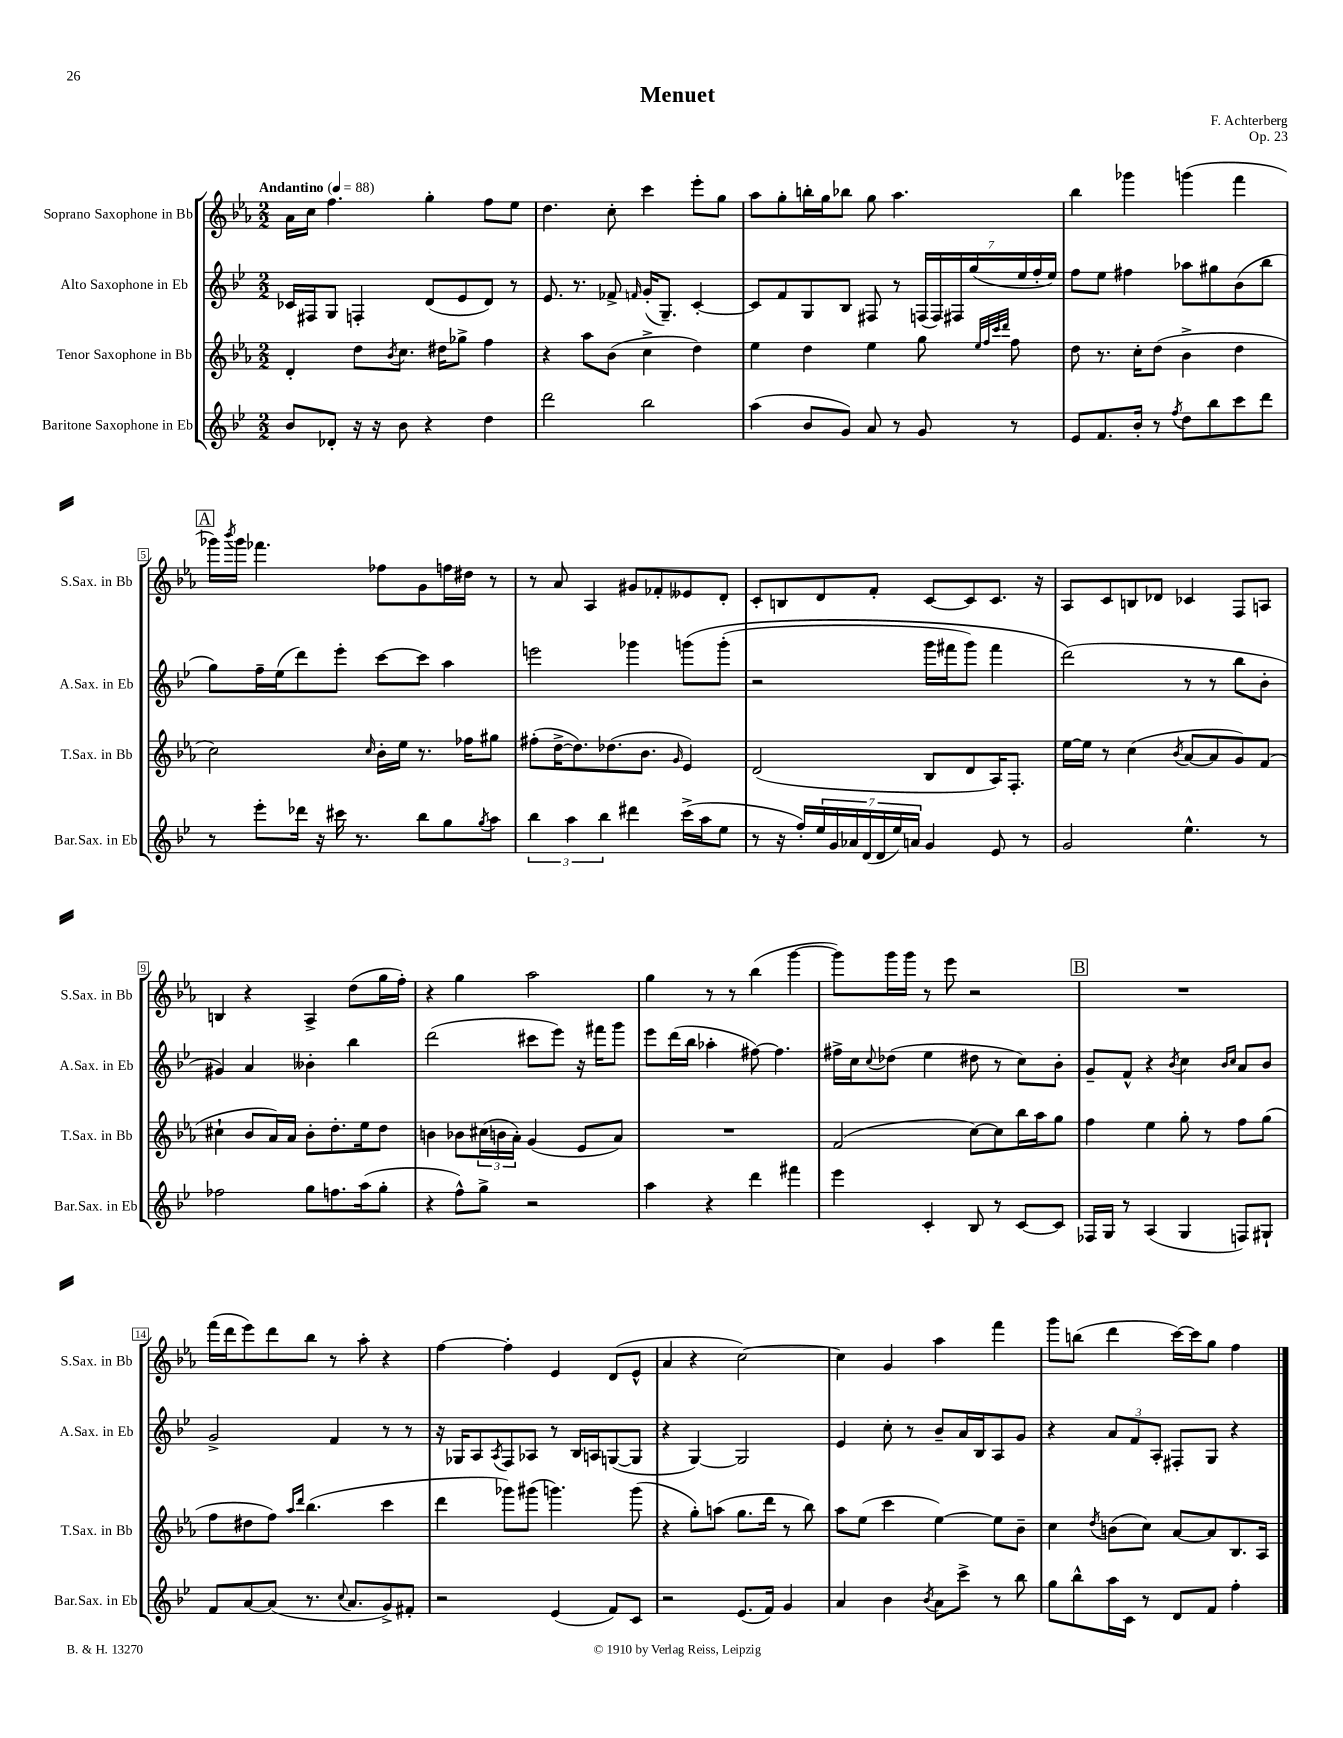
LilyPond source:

\header { title = "Menuet" composer = "F. Achterberg" opus = "Op. 23" }
<<
\new StaffGroup <<
\new Staff = "s0" \with { instrumentName = "Soprano Saxophone in Bb" shortInstrumentName = "S.Sax. in Bb" } {
    \clef treble \key ees \major \numericTimeSignature \time 2/2 \tempo "Andantino" 4 = 88
    aes'16 c''16 f''4. g''4-. f''8 ees''8 |
    d''4. c''8-. c'''4 ees'''8-. g''8 |
    aes''8 g''8-. b''16-. g''16 bes''8 g''8 aes''4. |
    bes''4 ges'''4 g'''4( f'''4 |
    \mark \markup { \box "A" } ges'''16) \acciaccatura { bes'''8 } ges'''16 fes'''4. fes''8 g'8 f''16 dis''16 r8 |
    r8 aes'8 aes4 gis'8 fes'8-. eeses'8 d'8-. |
    c'8-. b8 d'8 f'8-. c'8~ c'8 c'8. r16 |
    aes8 c'8 b8 des'8 ces'4 f8 a8 |
    b4 r4 aes4-> d''8( g''16 f''16-.) |
    r4 g''4 aes''2 |
    g''4 r8 r8 bes''4( g'''4~ |
    g'''8) g'''16 g'''16 r8 ees'''8 r2 |
    \mark \markup { \box "B" } R1 |
    f'''16( d'''16 ees'''8) d'''8 bes''8 r8 aes''8-. r4 |
    f''4~ f''4-. ees'4 d'8( ees'8-^ |
    aes'4 r4 c''2~) |
    c''4 g'4 aes''4 f'''4 |
    g'''8 b''8( d'''4 c'''16~) c'''16 g''8 f''4 \bar "|." |
}
\new Staff = "s1" \with { instrumentName = "Alto Saxophone in Eb" shortInstrumentName = "A.Sax. in Eb" } {
    \clef treble \key bes \major \numericTimeSignature \time 2/2
    ces'16 fis16 g8 f4-. d'8( ees'8 d'8) r8 |
    ees'8. r8. fes'8-> \grace { f'16 } g'16-.( g8.--) c'4~-. |
    c'8 f'8 g8 bes8 fis8 r8 \tuplet 7/4 { f16( f16) fis16 g''16( ees''16 f''16-. ees''16) } |
    f''8 ees''8 fis''4 aes''8 gis''8 bes'8( bes''8 |
    \mark \markup { \box "A" } g''8) f''16-- ees''16( d'''8) ees'''8-. c'''8~ c'''8 a''4 |
    e'''2 ges'''4 g'''8\( g'''8-.( |
    r2 g'''16 fis'''16 g'''8) fis'''4 |
    d'''2(\) r8 r8 bes''8 bes'8-. |
    gis'4) a'4 beses'4-. bes''4 |
    d'''2( cis'''8 ees'''8) r16 fis'''16 g'''8 |
    ees'''8 d'''16( bes''16 aes''4-. fis''8~) fis''4. |
    fis''16-> c''16 \appoggiatura { c''8 } des''8( ees''4 dis''8 r8 c''8) bes'8-. |
    \mark \markup { \box "B" } g'8-- f'8-^ r4 \acciaccatura { bes'8 } c''4 \grace { bes'16 c''16 } a'8 bes'8 |
    g'2-> f'4 r8 r8 |
    r16 ges16 a8 \acciaccatura { a8 } f8 aes8 r8 bes16 a16 g8~( g8 |
    r4 g4~) g2 |
    ees'4 c''8-. r8 bes'8-- a'16 bes16 a8 g'8 |
    r4 \tuplet 3/2 { a'8 f'8 a8-. } fis8-. g8 r4 \bar "|." |
}
\new Staff = "s2" \with { instrumentName = "Tenor Saxophone in Bb" shortInstrumentName = "T.Sax. in Bb" } {
    \clef treble \key ees \major \numericTimeSignature \time 2/2
    d'4-. d''8 \acciaccatura { bes'8 } c''8. dis''16 ges''8-> f''4 |
    r4 aes''8 bes'8( c''4-> d''4) |
    ees''4 d''4 ees''4 g''8 \grace { ees''32 f''32 c'''32 d'''32 } f''8 |
    d''8 r8. c''16-. d''8( bes'4-> d''4 |
    \mark \markup { \box "A" } c''2) \grace { c''16 } bes'16-. ees''16 r8. fes''16 gis''8 |
    fis''8-.( d''16~-> d''8.) des''8.( bes'8. \grace { g'16 } ees'4) |
    d'2( bes8 d'8 aes16) f8.-. |
    ees''16~ ees''16 r8 c''4( \acciaccatura { bes'8 } aes'8~ aes'8 g'8) f'8( |
    cis''4-! bes'8 aes'16) aes'16 bes'8-. d''8.-. ees''16 d''8 |
    b'4 bes'8 \tuplet 3/2 { cis''16( b'16 aes'16-.) } g'4( ees'8 aes'8) |
    R1 |
    f'2( c''8~) c''8 bes''16 aes''16 g''8 |
    \mark \markup { \box "B" } f''4 ees''4 g''8-. r8 f''8 g''8( |
    f''8 dis''8 f''8) \grace { aes''16 d'''16 } bes''4.( c'''4 |
    d'''4 ges'''8) gis'''8( g'''4.) g'''8( |
    r4 g''8-.) a''8( g''8. d'''16 r8 bes''8) |
    aes''8 ees''8( c'''4 ees''4~) ees''8 bes'8-- |
    c''4 \acciaccatura { d''8 } b'8( c''8) aes'8~ aes'8 bes8. aes16 \bar "|." |
}
\new Staff = "s3" \with { instrumentName = "Baritone Saxophone in Eb" shortInstrumentName = "Bar.Sax. in Eb" } {
    \clef treble \key bes \major \numericTimeSignature \time 2/2
    bes'8 des'8-. r16 r16 bes'8 r4 d''4 |
    d'''2 bes''2 |
    a''4( bes'8 g'8) a'8 r8 g'8 r8 |
    ees'8 f'8. bes'16-. r8 \acciaccatura { f''8 } d''8 bes''8 c'''8 d'''8 |
    \mark \markup { \box "A" } r8 ees'''8-. des'''16 r16 cis'''16 r8. bes''8 g''8 \acciaccatura { g''8 } a''8 |
    \tuplet 3/2 { bes''4 a''4 bes''4 } dis'''4 c'''16->( a''16 ees''8 |
    r8 r16 f''16-.) \tuplet 7/4 { ees''16 g'16 aes'16 d'16( d'16 ees''16) a'16 } g'4 ees'8 r8 |
    g'2 ees''4.-^ r8 |
    fes''2 g''8 f''8. a''16( g''8-. |
    r4 f''8-^) g''8-> r2 |
    a''4 r4 d'''4 fis'''4 |
    ees'''4 c'4-. bes8 r8 c'8~ c'8 |
    \mark \markup { \box "B" } fes16 g16 r8 a4( g4 f8) gis8-! |
    f'8 a'8~ a'8( r8. \appoggiatura { c''8 } a'8. g'8->) fis'8-. |
    r2 ees'4( f'8) c'8 |
    r2 ees'8.( f'16) g'4 |
    a'4 bes'4 \acciaccatura { bes'8 } a'8 c'''8-> r8 bes''8 |
    g''8 bes''8-^ a''16 c'16 r8 d'8 f'8 f''4-. \bar "|." |
}
>>
>>
\layout { \context { \Score \override BarNumber.stencil = #(make-stencil-boxer 0.1 0.3 ly:text-interface::print) } }
